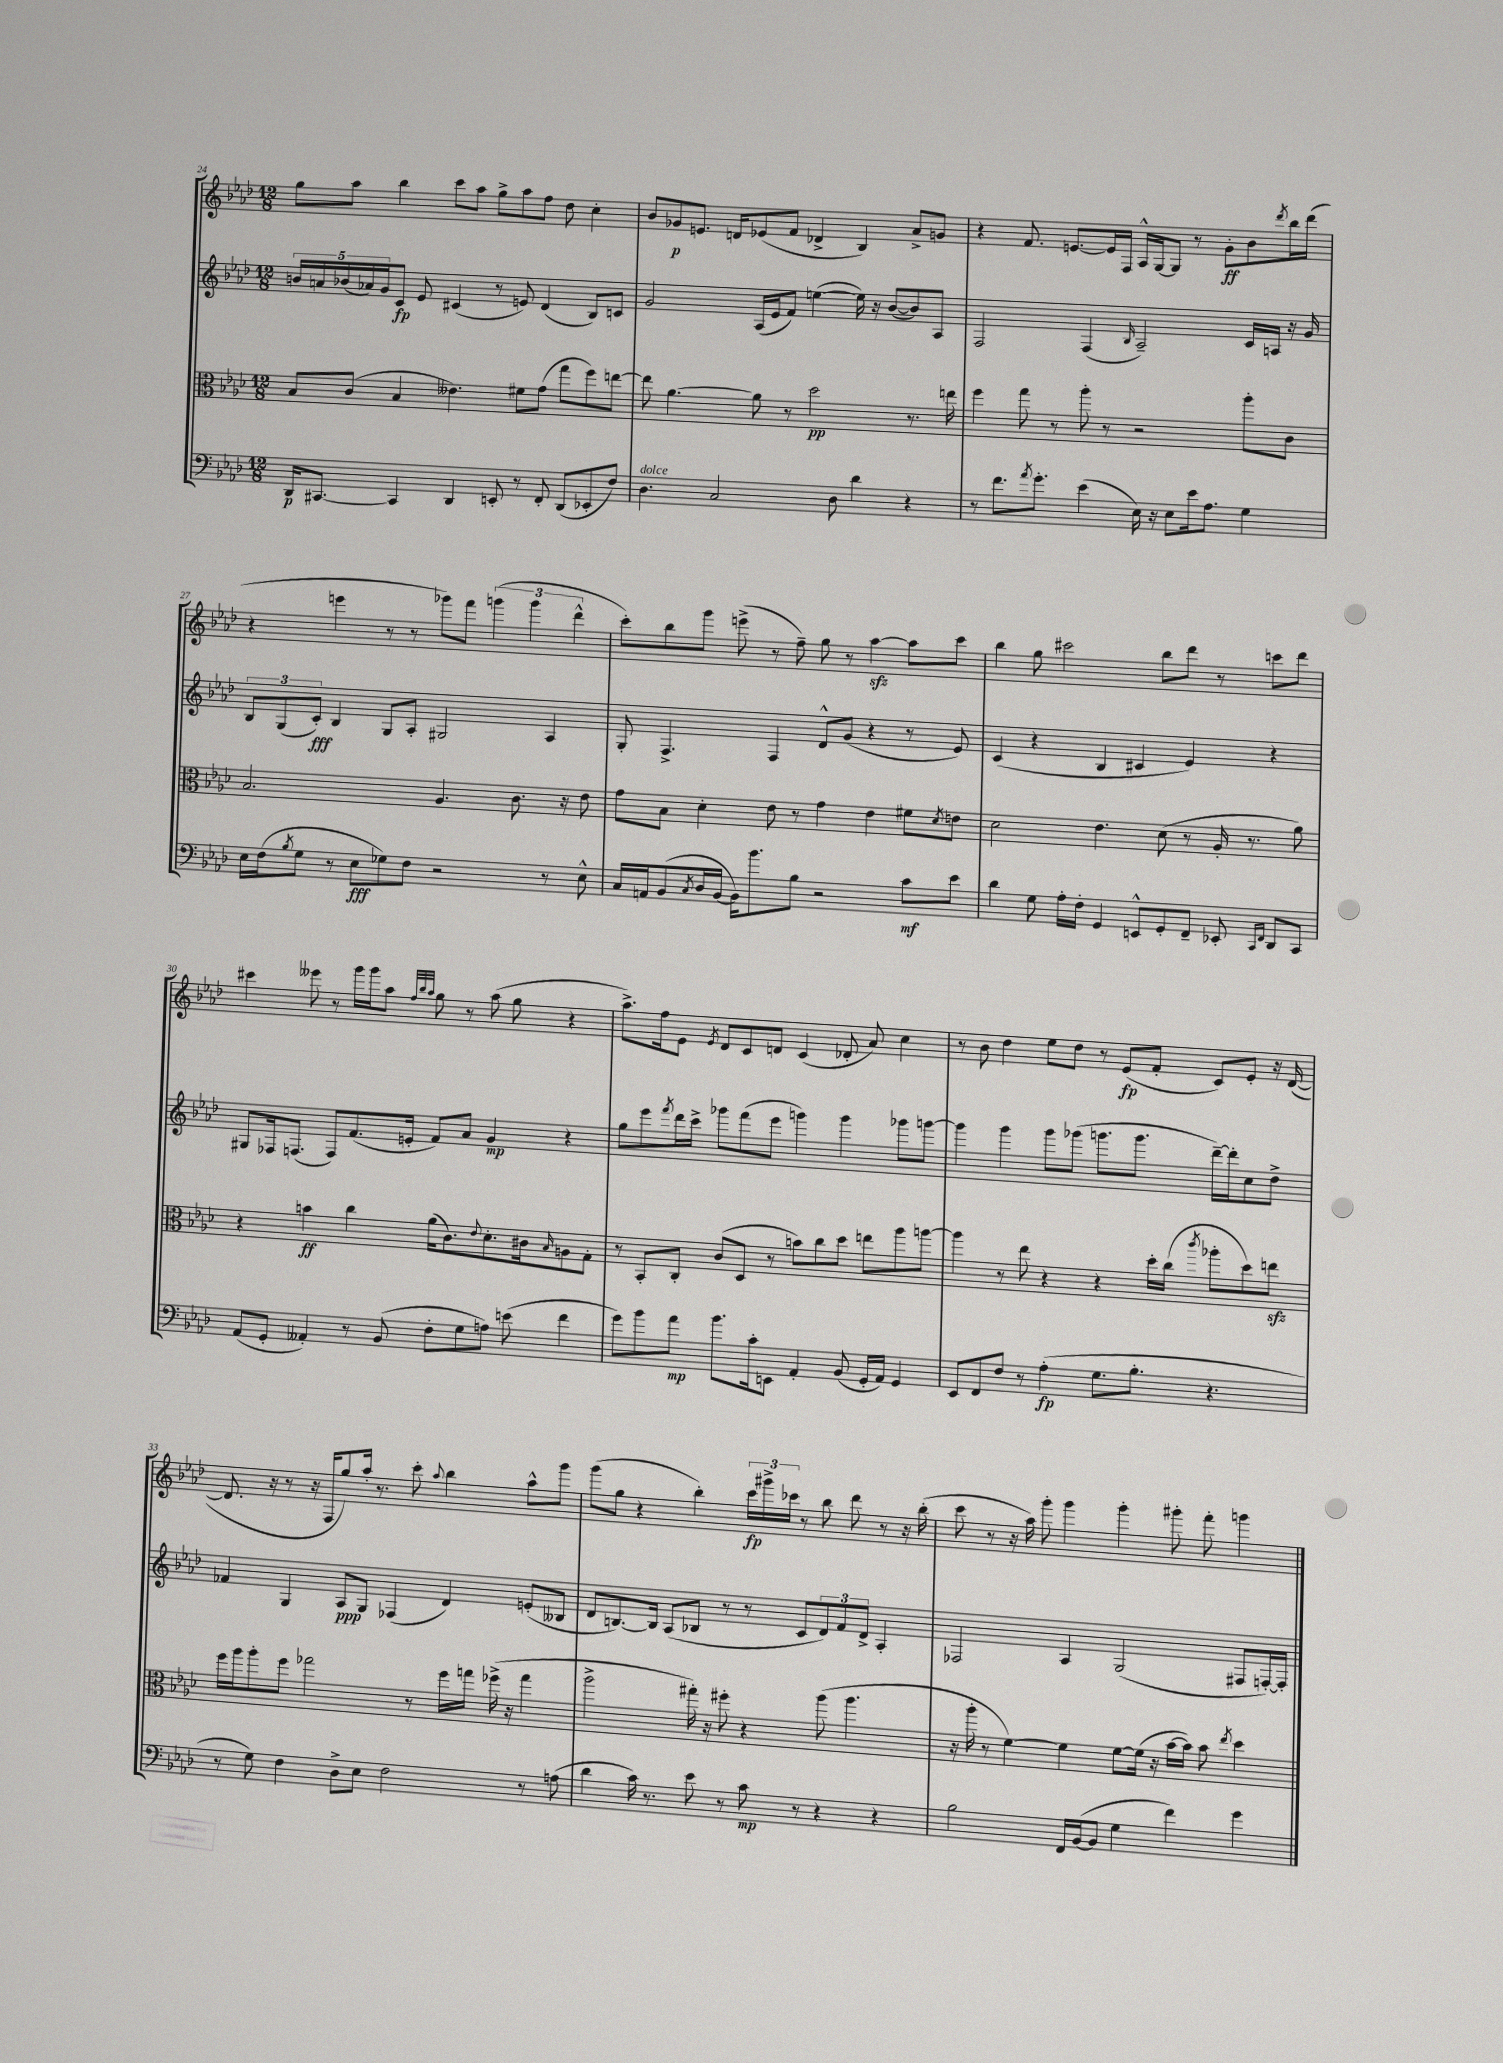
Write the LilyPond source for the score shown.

<<
\new StaffGroup <<
\new Staff = "s0" {
    \clef treble \key aes \major \numericTimeSignature \time 12/8
    g''8 aes''8 bes''4 c'''8 aes''8 g''8-> aes''8 f''8 des''8 c''4-. |
    bes'8 ges'8\p e'8. d'16 ees'8( f'8 des'4-> bes4) aes'8-> g'8 |
    r4 f'8. e'8.~ e'16 f16 aes16-^ g16~ g8 r8 g'8-.\ff bes'8 \acciaccatura { des'''8 } bes''16 des'''16( |
    r4 e'''4 r8 r8 ges'''8) f'''8 \tuplet 3/2 { g'''4( g'''4 des'''4-^ } |
    c'''8-.) bes''8 g'''8 e'''8->( r8 f''8--) g''8 r8 aes''4~\sfz aes''8 c'''8 |
    bes''4 g''8 cis'''2 bes''8 des'''8 r8 c'''8 des'''8 |
    cis'''4 eeses'''8 r8 g'''16 g'''16 aes''8 \grace { f''32 bes''32 aes''32 } g''8 r8 aes''8( g''8 r4 |
    aes''8.->) f''16 ees'8 \acciaccatura { ees'8 } des'8 c'8 d'8 c'4( des'8-. aes'8) c''4 |
    r8 bes'8 des''4 ees''8 des''8 r8 ees'8\fp( f'8-. c'8) ees'8-. r16 des'16~( |
    des'8. r16 r8 r16 f16 g''8) aes''16-. r8. c'''8-. \appoggiatura { aes''8 } bes''4 aes''8-^ g'''8 |
    g'''8( g''8 r4 bes''4-.) \tuplet 3/2 { c'''16\fp gis'''16-> ces'''16 } r8 bes''8 des'''8 r8 r16 bes''16-.( |
    c'''8 r8 r16 aes''16) g'''8-. g'''4 g'''4-. gis'''8-. f'''8-. g'''4 \bar "|." |
}
\new Staff = "s1" {
    \clef treble \key aes \major \numericTimeSignature \time 12/8
    \tuplet 5/4 { b'16 a'16 bes'16( aes'16) g'16 } c'8\fp ees'8 cis'4( r8 e'8) des'4( bes8) c'8 |
    g'2 aes16( ees'16 f'8) e''4~( e''16) r16 bes'8~( bes'8) aes8 |
    f2 f4( \grace { bes16 } aes2--) c'16 a16 r16 g'16 |
    \tuplet 3/2 { bes8 g8( c'8-.\fff) } bes4 g8 aes8-. gis2 aes4 |
    g8-. f4.-> f4 des'8-^ g'8( r4 r8 ees'8) |
    c'4( r4 bes4 cis'4 ees'4) r4 |
    gis8 fes16 f8.( f8) f'8.( e'16-. f'8) aes'8 g'4\mp r4 |
    g''8 ees'''8 \acciaccatura { f'''8 } des'''16 c'''16-> ges'''8 f'''8( ees'''8 g'''4) g'''4 ges'''8 g'''8~ |
    g'''4 g'''4 g'''8 ges'''8( g'''8. g'''8. des'''16~--) des'''16-. c''8 des''8-> |
    fes'4 g4 aes8\ppp g8 fes4( des'4) e'8-.( beses8 |
    des'8 b8.~) b16 aes8( bes8 r8 r8 c'8 \tuplet 3/2 { des'8) f'8 des'8-> } aes4-. |
    fes2 aes4 g2( fis8 f16~-.) f16-. \bar "|." |
}
\new Staff = "s2" {
    \clef alto \key aes \major \numericTimeSignature \time 12/8
    bes8 c'8( bes4 eeses'4.) fis'8 g'8( g''8 f''8) e''8~ |
    e''8 aes'4.~ aes'8 r8 des''2\pp r8. e''16 |
    f''4 g''8 r8 aes''8-. r8 r2 aes''8-. c'8 |
    bes2. aes4. c'8. r16 ees'8 |
    g'8 bes8 des'4-. ees'8 r8 g'4 ees'4 fis'8 \acciaccatura { des'8 } e'8 |
    des'2 ees'4. des'8( r8 aes16-. r8. aes'8) |
    r4 b'4\ff c''4 aes'16( c'8.) \appoggiatura { ees'8 } des'8.-. cis'16 \grace { bes16 } a8 g8-. |
    r8 bes,8-. c8-. c'8( des8 r8 b'8) c''8 des''8 e''8 aes''8 a''8~ |
    a''4 r8 ees''8 r4 r4 des''16-. c''16( \acciaccatura { c'''8 } aes''8-. des''8) e''8\sfz |
    f''16 aes''16 aes''8-. f''8 ges''2 r8 f''16 g''16 fes''16->( r16 g''4 |
    aes''2-> gis''16-.) r16 fis''8-. r4 aes''8( aes''4. |
    r16 aes''16-. r8 f'4~) f'4 f'8~ f'16( r16 bes'16~ bes'16) bes'8 \acciaccatura { ees''8 } des''4 \bar "|." |
}
\new Staff = "s3" {
    \clef bass \key aes \major \numericTimeSignature \time 12/8
    des,16\p cis,8.~ cis,4 des,4 e,8-. r8 f,8-. des,8( ees,8-. f8) |
    des4.^\markup { \italic "dolce" } c2 des8 des'4 r4 |
    r8 f'8. \acciaccatura { aes'8 } g'8.-. ees'4( ees16) r16 ees8 ees'16 aes8. g4 |
    ees16 f16( \acciaccatura { bes8 } g8 r8 ees8\fff ges8) f8 r2 r8 ees8-^ |
    c16 a,16 bes,8( \acciaccatura { c8 } des16 bes,16~ bes,16) bes'8. bes8 r2 c'8\mf ees'8 |
    des'4 g8 aes16-. f16-. g,4 e,8-^ g,8-. f,8-- ees,8-. \grace { c,16 f,16 } des,8 c,8 |
    aes,8( g,8-. aeses,4-.) r8 bes,8( f8-. g8 a8) e'8( f'4 |
    g'8) bes'8 aes'8\mp bes'8. c'16-. e,8 aes,4-. bes,8( g,16-. aes,16) g,4 |
    ees,8 f,8 f8 r8 aes4-.\fp( g8. bes8.-. r4. |
    r8 g8) f4 des8-> ees8 f2 r8 a8( |
    des'4 c'16) r8. ees'8 r8 c'8\mp r8 r4 r4 |
    bes2 f,16 bes,16~( bes,8 g4 f'4) g'4 \bar "|." |
}
>>
>>
\layout { \context { \Score currentBarNumber = #24 } }
